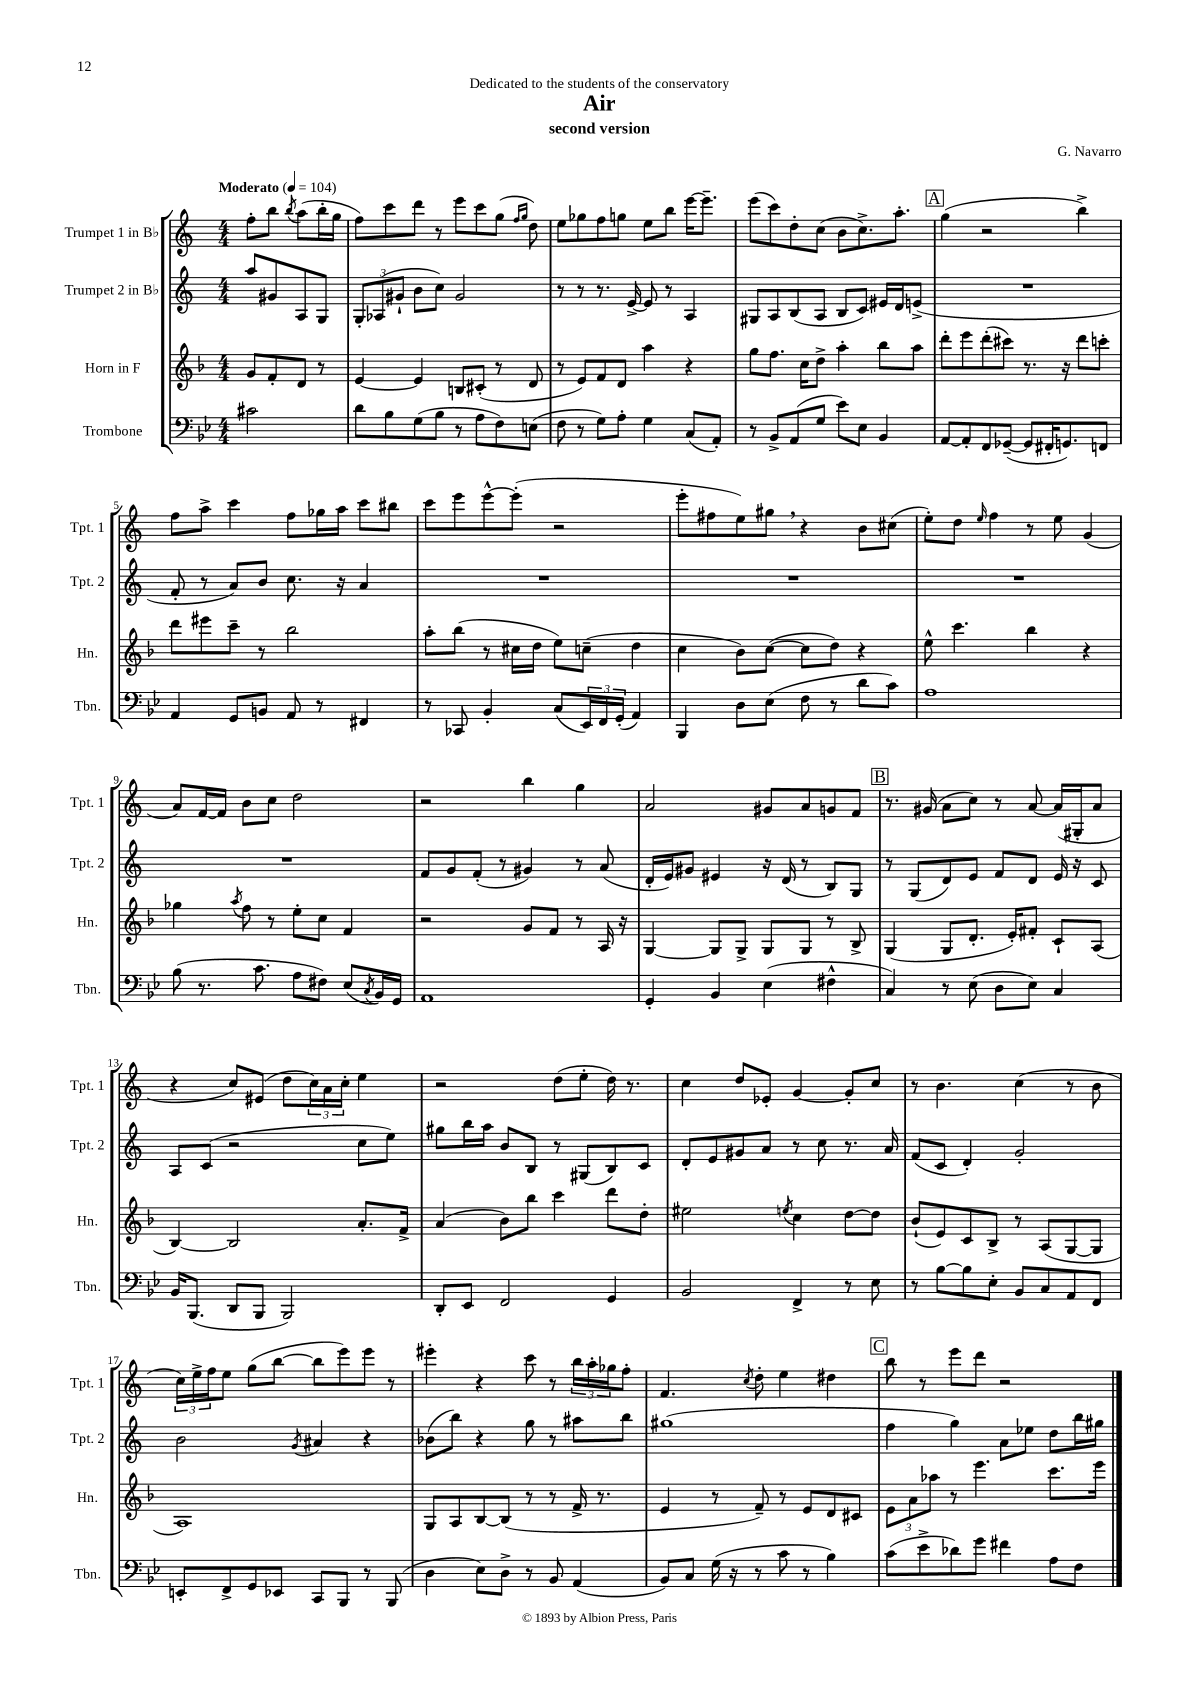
\header { title = "Air" composer = "G. Navarro" subtitle = "second version" dedication = "Dedicated to the students of the conservatory" }
<<
\new StaffGroup <<
\new Staff = "s0" \with { instrumentName = "Trumpet 1 in Bb" shortInstrumentName = "Tpt. 1" } {
    \clef treble \key c \major \numericTimeSignature \time 4/4 \partial 2 \tempo "Moderato" 4 = 104
    f''8-. b''8 \acciaccatura { b''8 } a''8( b''16-. g''16 |
    f''8) c'''8 d'''8 r8 e'''8 c'''8 g''8( \grace { f''16 g''16 } d''8) |
    e''8 ges''8 f''8 g''8 e''8 b''8 e'''16~ e'''8.-- |
    e'''8( c'''8) d''8-. c''8( b'8 c''8.->) a''8.-. |
    \mark \markup { \box "A" } g''4( r2 b''4->) |
    f''8 a''8-> c'''4 f''8 ges''16 a''16 c'''8 bis''8 |
    c'''8 e'''8 e'''8~-^ e'''8-.( r2 |
    e'''8-. fis''8 e''8) gis''8 \breathe r4 b'8 cis''8( |
    e''8-.) d''8 \grace { e''16 } f''4 r8 e''8 g'4( |
    a'8) f'16~ f'16 b'8 c''8 d''2 |
    r2 b''4 g''4 |
    a'2 gis'8 a'8 g'8 f'8 |
    \mark \markup { \box "B" } r8. gis'16( a'8 c''8) r8 a'8~ a'16( gis16-. a'8 |
    r4 c''8) eis'8( d''8 \tuplet 3/2 { c''16) a'16 c''16-. } e''4 |
    r2 d''8( e''8-. d''16) r8. |
    c''4 d''8 ees'8-. g'4~ g'8-. c''8 |
    r8 b'4. c''4( r8 b'8 |
    \tuplet 3/2 { c''16) e''16-> f''16 } e''8 g''8( b''8~ b''8 e'''8) e'''8 r8 |
    eis'''4-. r4 c'''8 r8 \tuplet 3/2 { b''16 a''16-. ges''16 } f''8-. |
    f'4. \acciaccatura { c''8 } d''8-. e''4 dis''4 |
    \mark \markup { \box "C" } b''8 r8 e'''8 d'''8 r2 \bar "|." |
}
\new Staff = "s1" \with { instrumentName = "Trumpet 2 in Bb" shortInstrumentName = "Tpt. 2" } {
    \clef treble \key c \major \numericTimeSignature \time 4/4 \partial 2
    a''8 gis'8 a8 g8 |
    \tuplet 3/2 { g8-. aes8( gis'8-! } b'8 c''8) gis'2 |
    r8 r8 r8. e'16~-> e'8 r8 a4 |
    gis8 a8 b8( a8 b8 c'8) eis'16 d'16 e'8->( |
    \mark \markup { \box "A" } R1 |
    f'8-. r8 a'8) b'8 c''8. r16 a'4 |
    R1 |
    R1 |
    R1 |
    R1 |
    f'8 g'8 f'8-.( r8 gis'4) r8 a'8( |
    d'16-. e'16) gis'8 eis'4 r16 d'16( r8 b8) g8 |
    \mark \markup { \box "B" } r8 g8( d'8) e'8 f'8 d'8 e'16 r16 c'8 |
    a8 c'8( r2 c''8 e''8) |
    gis''8 b''16 a''16 b'8 b8 r8 gis8( b8) c'8 |
    d'8-. e'8 gis'8 a'8 r8 c''8 r8. a'16 |
    f'8( c'8 d'4-.) g'2-. |
    b'2 \acciaccatura { g'8 } ais'4 r4 |
    bes'8( b''8) r4 g''8 r8 ais''8 b''8 |
    gis''1( |
    \mark \markup { \box "C" } f''4 g''4) a'8 ees''8 d''8 b''16 gis''16 \bar "|." |
}
\new Staff = "s2" \with { instrumentName = "Horn in F" shortInstrumentName = "Hn." } {
    \clef treble \key f \major \numericTimeSignature \time 4/4 \partial 2
    g'8 f'8-. d'8 r8 |
    e'4~ e'4 b8 cis'8-.( r8 d'8 |
    r8 e'8) f'8 d'8 a''4 r4 |
    g''8 f''8. c''16 d''8-> a''4-. bes''8 a''8 |
    \mark \markup { \box "A" } d'''8-. e'''8 d'''8-.( cis'''8) r8. r16 d'''8 c'''8-. |
    d'''8 eis'''8 c'''8-- r8 bes''2 |
    a''8-. bes''8( r8 cis''16 d''16 e''8) c''8--( d''4 |
    c''4 bes'8) c''8~( c''8 d''8) r4 |
    e''8-^ c'''4. bes''4 r4 |
    ges''4 \acciaccatura { a''8 } f''8 r8 e''8-. c''8 f'4 |
    r2 g'8 f'8 r8 a16 r16 |
    g4~ g8 g8-> g8 g8 r8 bes8-> |
    \mark \markup { \box "B" } g4( g8 d'8.-. e'16-.) fis'8-. c'8-! a8( |
    bes4~) bes2 a'8.-. f'16-> |
    a'4( bes'8) bes''8 c'''4 d'''8 d''8-. |
    eis''2 \acciaccatura { e''8 } c''4 d''8~ d''8 |
    bes'8-!( e'8) c'8 bes8-> r8 a8( g8~ g8 |
    a1) |
    g8 a8 bes8~ bes8( r8 r8 f'16-> r8. |
    e'4 r8 f'8--) r8 e'8 d'8 cis'8 |
    \mark \markup { \box "C" } \tuplet 3/2 { e'8 a'8 aes''8 } r8 e'''4. c'''8. e'''16 \bar "|." |
}
\new Staff = "s3" \with { instrumentName = "Trombone" shortInstrumentName = "Tbn." } {
    \clef bass \key bes \major \numericTimeSignature \time 4/4 \partial 2
    cis'2 |
    d'8 bes8 g8( bes8 r8 a8 f8) e8( |
    f8 r8 g8) a8-. g4 c8( a,8-.) |
    r8 bes,8-> a,8( g8 ees'8) ees8 bes,4 |
    \mark \markup { \box "A" } a,8~ a,8-. f,8 ges,8~--( ges,8 fis,16-. g,8.) f,8 |
    a,4 g,8 b,8 a,8 r8 fis,4 |
    r8 ces,8 bes,4-. c8( \tuplet 3/2 { ees,16) f,16 g,16-.( } a,4) |
    bes,,4 d8 ees8( f8 r8 d'8 c'8) |
    a1 |
    bes8( r8. c'8. a8 fis8) ees8( \acciaccatura { c8 } bes,16) g,16 |
    a,1 |
    g,4-. bes,4 ees4( fis4-^ |
    \mark \markup { \box "B" } c4) r8 ees8( d8 ees8) c4 |
    bes,16 bes,,8.( d,8 bes,,8 bes,,2) |
    d,8-. ees,8 f,2 g,4 |
    bes,2 f,4-> r8 ees8 |
    r8 bes8~ bes8 ees8-. bes,8 c8 a,8 f,8 |
    e,8-. f,8-> g,8 ees,8 c,8 bes,,8 r8 bes,,8( |
    d4 ees8) d8-> r8 bes,8 a,4( |
    bes,8) c8 g16( r16 r8 c'8 r8 bes4) |
    \mark \markup { \box "C" } c'8( ees'8-> des'8) g'8 fis'4 a8 f8 \bar "|." |
}
>>
>>
